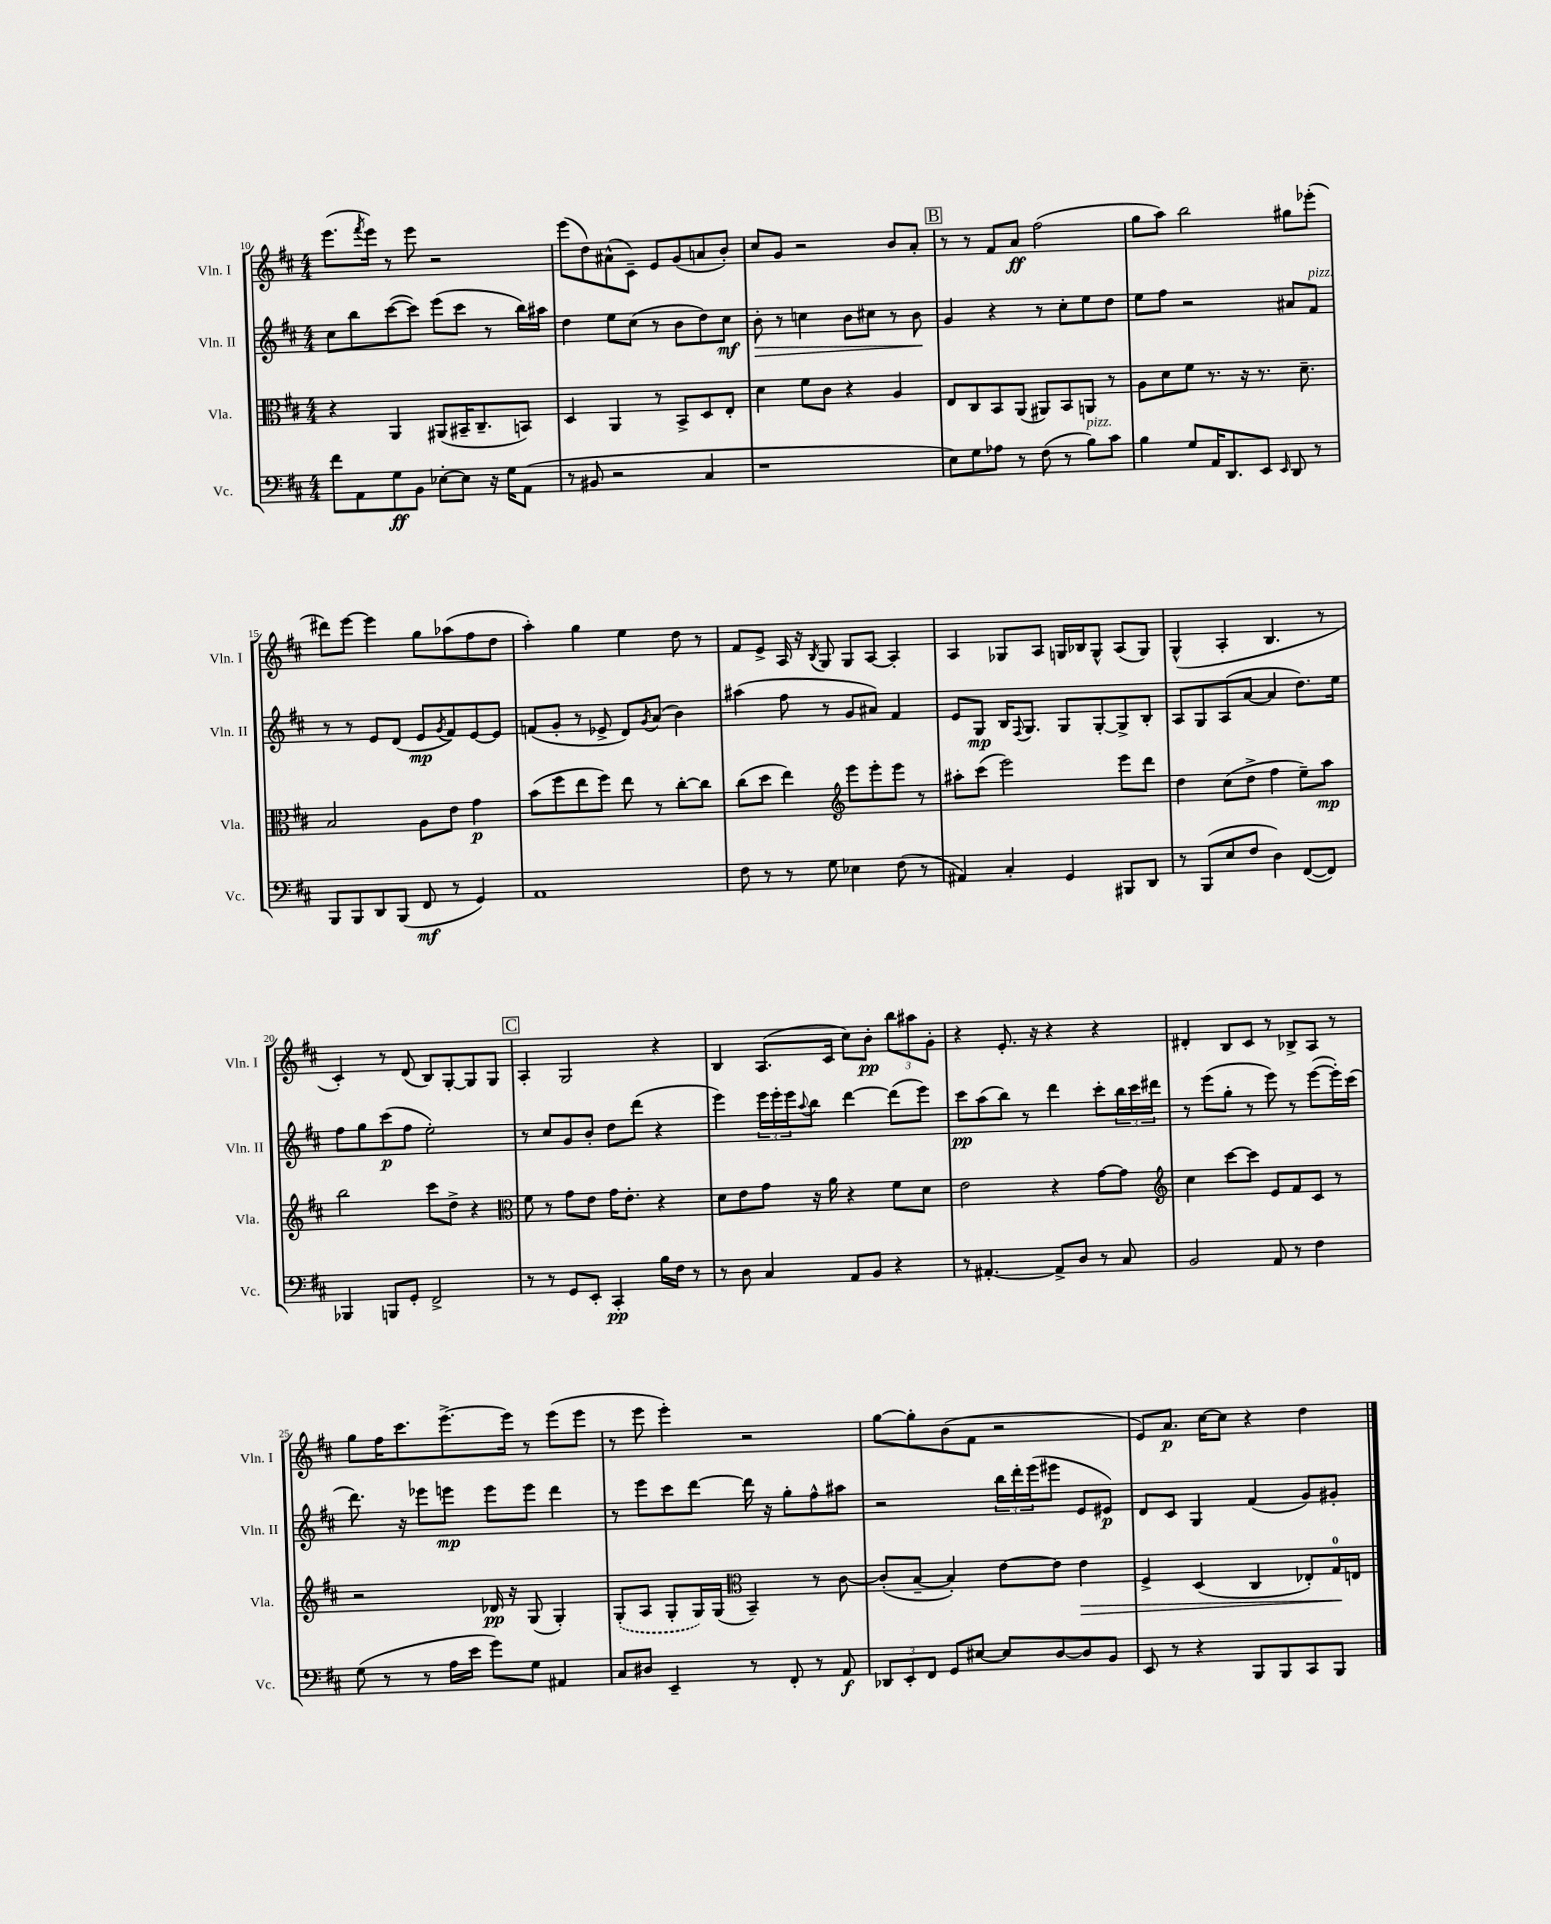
<<
\new StaffGroup <<
\new Staff = "s0" \with { instrumentName = "Vln. I" shortInstrumentName = "Vln. I" } {
    \clef treble \key d \major \numericTimeSignature \time 4/4
    e'''8.( \acciaccatura { fis'''8 } e'''16) r8 e'''8 r2 |
    e'''8( d''8) ais'8-^( cis'8--) e'8 g'8( a'8 b'8-.) |
    cis''8 g'8 r2 b'8 a'8-. |
    \mark \markup { \box "B" } r8 r8 fis'8 a'8\ff fis''2( |
    g''8 a''8) b''2 gis''8 ees'''8-.( |
    dis'''8) e'''8~ e'''4 g''8 aes''8( fis''8 d''8 |
    a''4-.) g''4 e''4 d''8 r8 |
    fis'8 e'8-> a16 r16 \acciaccatura { b8 } g8 g8 a8~ a4-. |
    a4 ges8 a8 g16 bes16 g8-^ a8( g8) |
    g4-^( a4-. b4. r8 |
    cis'4-.) r8 d'8( b8) g8~-. g8 g8 |
    \mark \markup { \box "C" } a4-. g2 r4 |
    b4 a8.( cis'16 cis''8) b'8-.\pp \tuplet 3/2 { b''8 ais''8 g'8-. } |
    r4 e'8.-. r16 r4 r4 |
    dis'4-. b8 cis'8 r8 bes8-> a8 r8 |
    g''8 fis''16 cis'''8. e'''8.~-> e'''16 r8 e'''8( e'''8 |
    r8 e'''8 e'''4-.) r2 |
    g''8~ g''8-. b'8( fis'8 r2 |
    e'8) a'8.\p cis''16~ cis''8 r4 d''4 \bar "|." |
}
\new Staff = "s1" \with { instrumentName = "Vln. II" shortInstrumentName = "Vln. II" } {
    \clef treble \key d \major \numericTimeSignature \time 4/4
    cis''8 b''8 cis'''8~( cis'''8) e'''8( cis'''8 r8 b''16) ais''16 |
    d''4 e''8 cis''8( r8 b'8 d''8) cis''8\mf |
    b'8-.\> r8 c''4 b'8 cis''8 r8 b'8\! |
    \mark \markup { \box "B" } g'4 r4 r8 cis''8-. e''8 d''8 |
    e''8 fis''8 r2 ais'8 fis'8^\markup { \italic "pizz." } |
    r8 r8 e'8 d'8( e'8\mp \acciaccatura { g'8 } fis'8) e'8~ e'8 |
    f'8( g'8-. r8 ees'8-> d'8) \acciaccatura { g'8 } a'8( b'4) |
    ais''4( fis''8 r8 g'8 ais'8) fis'4 |
    e'8 g8\mp b16 \appoggiatura { fis8 } g8. g8 g8~-. g8-> b8-. |
    a8 g8 a8( a'8~ a'4 d''8.) e''16 |
    fis''8 g''8 cis'''8\p( fis''8 e''2-.) |
    \mark \markup { \box "C" } r8 cis''8 g'8 b'8-. d''8 d'''8( r4 |
    e'''4) \tuplet 3/2 { e'''16 e'''16-. e'''16 } \appoggiatura { a''8 } b''8 d'''4~ d'''8( e'''8) |
    cis'''8\pp a''8( b''8) r8 d'''4 cis'''8-. \tuplet 3/2 { b''16 cis'''16 dis'''16 } |
    r8 e'''8( g''8-. r8 e'''8) r8 e'''8~( e'''16-.) cis'''16( |
    d'''8.) r16 ees'''8 e'''8\mp e'''8 e'''8 d'''4 |
    r8 e'''8 cis'''8 d'''8~ d'''16 r16 g''8-. fis''8-^ ais''8 |
    r2 \tuplet 3/2 { b''16 d'''16-. e'''16( } eis'''8 e'8 eis'8\p) |
    d'8 cis'8 g4 fis'4( g'8) gis'8-. \bar "|." |
}
\new Staff = "s2" \with { instrumentName = "Vla." shortInstrumentName = "Vla." } {
    \clef alto \key d \major \numericTimeSignature \time 4/4
    r4 a,4 ais,8( bis,16-- cis8.-- b,8) |
    d4 a,4 r8 b,8-> d8 e8-. |
    d'4 fis'8 cis'8 r4 a4 |
    \mark \markup { \box "B" } e8 cis8 b,8 a,8( ais,8) b,8 a,8 r8 |
    a8 d'8 fis'8 r8. r16 r8. d'8.-- |
    b2 a8 e'8 g'4\p |
    b'8( fis''8 e''8 fis''8) e''8 r8 cis''8~-. cis''8 |
    cis''8( d''8 e''4) \clef treble e'''8 e'''8-. e'''8 r8 |
    ais''8-. cis'''8( e'''2) e'''8 d'''8 |
    d''4 cis''8( d''8-> fis''4 e''8--) a''8\mp |
    b''2 cis'''8 d''8-> r4 |
    \mark \markup { \box "C" } \clef alto fis'8 r8 g'8 e'8 g'16 e'8.-. r4 |
    d'8 e'8 g'8 r16 a'16 r4 fis'8 d'8 |
    e'2 r4 g'8~ g'8 |
    \clef treble cis''4 cis'''8~ cis'''8 e'8 fis'8 cis'8 r8 |
    r2 des'16\pp r16 g8( g4-.) |
    \once \slurDashed g8-.( a8 g8-. g16) g16( \clef alto b,4--) r8 cis'8~ |
    cis'8-.( b8~-- b4-.) e'8~ e'8 e'4\> |
    fis4-> d4( cis4 ees8-.) g16-0\! e16 \bar "|." |
}
\new Staff = "s3" \with { instrumentName = "Vc." shortInstrumentName = "Vc." } {
    \clef bass \key d \major \numericTimeSignature \time 4/4
    fis'8 a,8 g8\ff b,8 ees8~-. ees8 r16 g16 a,8( |
    r8 bis,8 r2 cis4 |
    r1 |
    \mark \markup { \box "B" } e8) g8 aes8 r8 fis8( r8 b8^\markup { \italic "pizz." }) cis'8 |
    b4 g8 a,16 d,8. e,8 \grace { e,16 } d,8 r8 |
    b,,8 b,,8 d,8 b,,8( fis,8\mf r8 g,4) |
    a,1 |
    fis8 r8 r8 g8 ees4 fis8( r8 |
    ais,4) cis4-. g,4 bis,,8 d,8 |
    r8 b,,8( e8 fis8 d4) fis,8~( fis,8) |
    bes,,4 b,,8 g,8-. fis,2-> |
    \mark \markup { \box "C" } r8 r8 g,8 e,8-. cis,4-.\pp b16 fis16 r8 |
    r8 d8 cis4 a,8 b,8 r4 |
    r8 ais,4.~-. ais,8-> d8 r8 cis8 |
    b,2 a,8 r8 fis4 |
    g8( r8 r8 a16 e'16 g'8) g8 ais,4 |
    cis8 dis8 e,4-- r8 fis,8-. r8 a,8\f |
    \tuplet 3/2 { des,8 e,8-. fis,8 } g,8 eis8~ eis8 d8~ d8 b,8 |
    e,8 r8 r4 b,,8 b,,8 cis,8 b,,8 \bar "|." |
}
>>
>>
\layout { \context { \Score currentBarNumber = #10 } }
